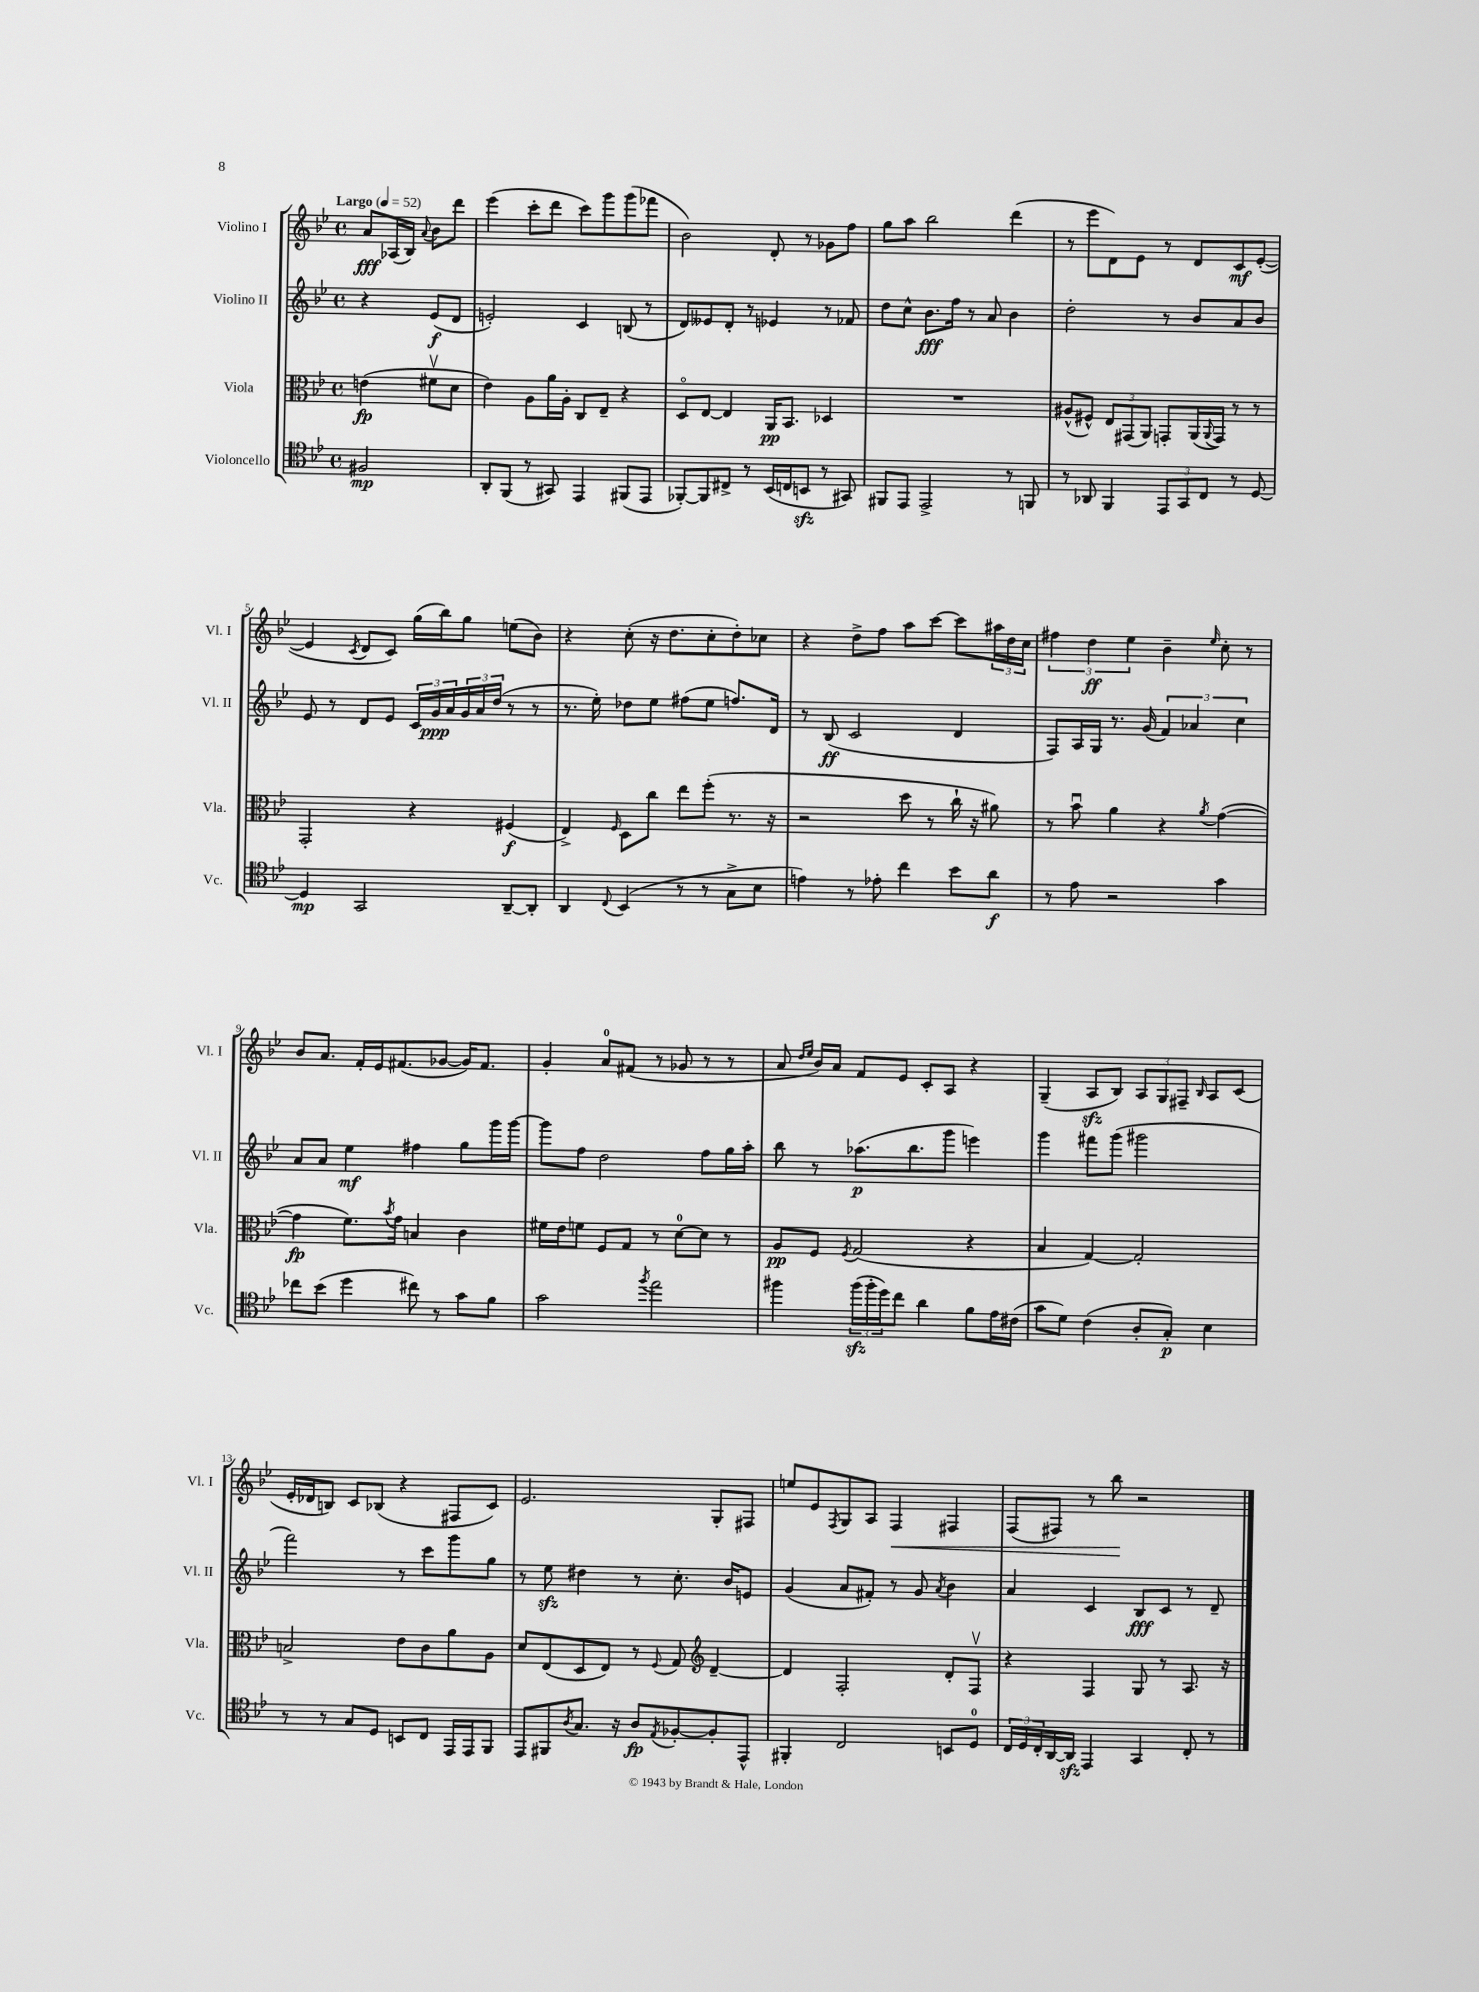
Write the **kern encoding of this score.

**kern	**kern	**kern	**kern
*staff4	*staff3	*staff2	*staff1
*clefC4	*clefC3	*clefG2	*clefG2
*k[b-e-]	*k[b-e-]	*k[b-e-]	*k[b-e-]
*M4/4	*M4/4	*M4/4	*M4/4
*met(c)	*met(c)	*met(c)	*met(c)
*MM52	*MM52	*MM52	*MM52
2F#/	(4e\	4r	8a/L
.	.	.	(16A-/L
.	.	.	16B-/JJ)
.	.	.	8qqa/
.	8f#v\L	(8e-/L	8b-\L
.	8d\J	8d/J	8ddd\J
=	=	=	=
8AA'/L	4e-\)	2e'/)	(4eee-\
(8FF/J	.	.	.
8r	8A\L	.	8ccc'\L
8GG#/)	16a\L	.	8ddd\J
.	16A'\JJ	.	.
4EE-/	8C/L	4c/	8ccc\L)
.	8E-~/J	.	8ggg\
(8FF#/L	4r	(8B/	(8ggg\
8EE-/J	.	8r	8fff-\J
=	=	=	=
[8FF-'/L)	8Do/L	8d/L)	2b-\)
8FF-/]	[8E-/J	8e--/	.
8C#^/J	4E-/]	8d'/J	.
8r	.	8r	.
(16BB-/LL	16AA/LK	4e-/	8d'/
16C/J	8.BB-/J	.	.
8BB/J	.	.	8r
8r	4D-/	8r	8g-\L
8GG#/)	.	8f-/	8ff\J
=	=	=	=
8FF#/L	1r	8dd\L	8gg\L
8EE-/J	.	8cc^^\J	8aa\J
2EE-^/	.	8.b-\L	2bb-\
.	.	16ff\Jk	.
.	.	8r	.
.	.	8a/	.
8r	.	4b-\	(4ddd\
8FF/	.	.	.
=	=	=	=
8r	(8A#^^/L	2dd'\	8r
8AA-/	8F#^^/J)	.	8eee-\L
4FF/	12E-/L	.	8d\)
.	(12GG#/	.	.
.	.	.	8e-\J
.	12AA/J)	.	.
12EE-/L	8GG'/L	8r	8r
12GG/	.	.	.
.	(16AA/L	8b-/L	8d/L
12C/J	.	.	.
.	8qqAA/	.	.
.	16GG/JJ)	.	.
8r	8r	8a/	8c/
[8D/	8r	8b-/J	([8e-'/J
=	=	=	=
4D/]	2GG'/	8e-/	4e-/]
.	.	8r	.
.	.	.	8qc/
2GG/	.	8d/L	8d/L
.	.	8e-/J	8c/J)
.	4r	24c/LL	(16gg\LL
.	.	24g/	.
.	.	.	16bb-\J)
.	.	24a/	.
.	.	24g/	8gg\J
.	.	24a/	.
.	.	(24dd/JJ	.
[8AA~/L	(4F#/	8r	(8ee\L
8AA'/]J	.	8r	8b-\J)
=	=	=	=
4AA/	4E-^/)	8.r	4r
.	.	16ee-'\)	.
8qqC/	16qqF/	.	.
(4BB-/	8D\L	8dd-\L	(8cc'\
.	8cc\J	8ee-\J	16r
.	.	.	8.dd\L
8r	8ee-\L	(8ff#\L	.
8r	(8ff'\J	8ee-\J	8cc'\
8G^\L	8.r	8.ff/L)	8dd'\)
8B-\J	.	.	8cc-\J
.	16r	16d/Jk	.
=	=	=	=
4e\)	2r	8r	4r
.	.	(8B-/	.
8r	.	2c/	8dd^\L
8e-'\	.	.	8ff\J
4cc\	8dd\	.	8aa\L
.	8r	.	[8ccc\J
8b-\L	16cc`\	4d/	8ccc\]L
.	16r	.	.
8a\J	8a#\)	.	24aa#\L
.	.	.	24dd\
.	.	.	24cc\JJ
=	=	=	=
8r	8r	8F/L)	6ff#\
8e-\	8b-u\	16A/L	.
.	.	.	6dd\
.	.	16G/JJ	.
2r	4a\	8.r	.
.	.	.	6ee-\
.	.	(16g/	.
.	4r	6f/)	4b-~\
.	.	6a-/	.
.	8qa/	.	16qqee-/
4g\	([4g\	.	8cc'\
.	.	6cc\	.
.	.	.	8r
=	=	=	=
8cc-\L	4g\]	8a/L	8b-/L
(8b-\J	.	8a/J	8.a/J
4dd\	8.f\L)	4ee-\	.
.	.	.	16f'/LL
.	.	.	16e-/J
.	8qb-/	.	.
.	16g\Jk	.	(8.f#/
8cc#\)	4B/	4ff#\	.
8r	.	.	[8g-/J
8g\L	4c\	8gg\L	16g-/]LK)
.	.	.	8.f#/J
8f\J	.	16ggg\L	.
.	.	[16ggg\JJ	.
=	=	=	=
2g\	16f#\LL	8ggg\]L	4g'/
.	16e-\J	.	.
.	8f\J	8ff\J	.
.	8F/L	2dd\	8a/L
.	8G/J	.	(8f#/J
8qff/	.	.	.
2ee-\	8r	.	8r
.	[8d\L	.	8g-/
.	8d\]J	8ff\L	8r
.	8r	16gg\L	8r
.	.	16aa'\JJ	.
=	=	=	=
4ff#\	8A/L	8bb-\	8a/
.	.	.	16qqdd/LL
.	.	.	16qqee-/JJ
.	8F/J	8r	16b-/LL)
.	.	.	16a/JJ
.	8qF/	.	.
(24ff#\LL	(2G/	(8.aa-\L	8f/L
24ff#'\	.	.	.
24dd\J)	.	.	.
8cc\J	.	.	8e-/J
.	.	8.bb-\	.
4a\	.	.	8c'/L
.	.	8ggg\J	8A/J
8f\L	4r	4eee\)	4r
16e-\L	.	.	.
(16c#\JJ	.	.	.
=	=	=	=
8g\L	4B-/	4ggg\	(4G~/
8d\J)	.	.	.
(4c\	[4G/)	8fff#\L	8A/L
.	.	(8ggg\J	8B-/J)
8A'/L	2G'/]	2ggg#\	12A/L
.	.	.	12G/
8G'/J)	.	.	.
.	.	.	12F#~/J
.	.	.	16qqB-/
4B-\	.	.	8A/L
.	.	.	(8c/J
=	=	=	=
8r	2B^/	2fff\)	16e-'/LL
.	.	.	16d-/J
8r	.	.	8B/J)
8G/L	.	.	8c/L
8D/J	.	.	(8B-/J
8BB/L	8e-\L	8r	4r
8C/J	8c\	8ccc\L	.
16EE-/LL	8a\	8ggg\	8F#/L
16EE-/J	.	.	.
8FF/J	8A\J	8gg\J	8c/J)
=	=	=	=
8EE-/L	8d/L	8r	2.e-/
8FF#/	(8E-/	8ee-\	.
8qA/	.	.	.
8.G/J	8D/	4dd#\	.
.	8E-/J)	.	.
16r	.	.	.
8A/L	8r	8r	.
8qE-/	8qqF/	.	.
[8F-'/	8G/	8.cc'\	.
*	*clefG2	*	*
8F-'/]	[4d~/	.	8G'/L
.	.	16b-/LK	.
8EE-^^/J	.	8e/J	8F#/J
=	=	=	=
4FF#'/	4d/]	(4g/	8ee/L
.	.	.	8e-/
.	.	.	8qF/
2C/	2F'/	8a/L	8G/
.	.	8f#'/J)	8A/J
.	.	8r	4F/
.	.	8g/	.
.	.	8qa/	.
8BB/L	8d'/L	4b-\	4F#/
8D/J	8Fv/J	.	.
=	=	=	=
24C/LL	4r	4a/	(8F/L
24D/	.	.	.
24C'/	.	.	.
[16AA/	.	.	8F#/J)
16AA/]JJ	.	.	.
4EE-/	4F/	4c/	8r
.	.	.	8bb-\
4GG/	8G/	8B-/L	2r
.	8r	8c/J	.
8C'/	8.A/	8r	.
8r	.	8d~/	.
.	16r	.	.
==	==	==	==
*-	*-	*-	*-
